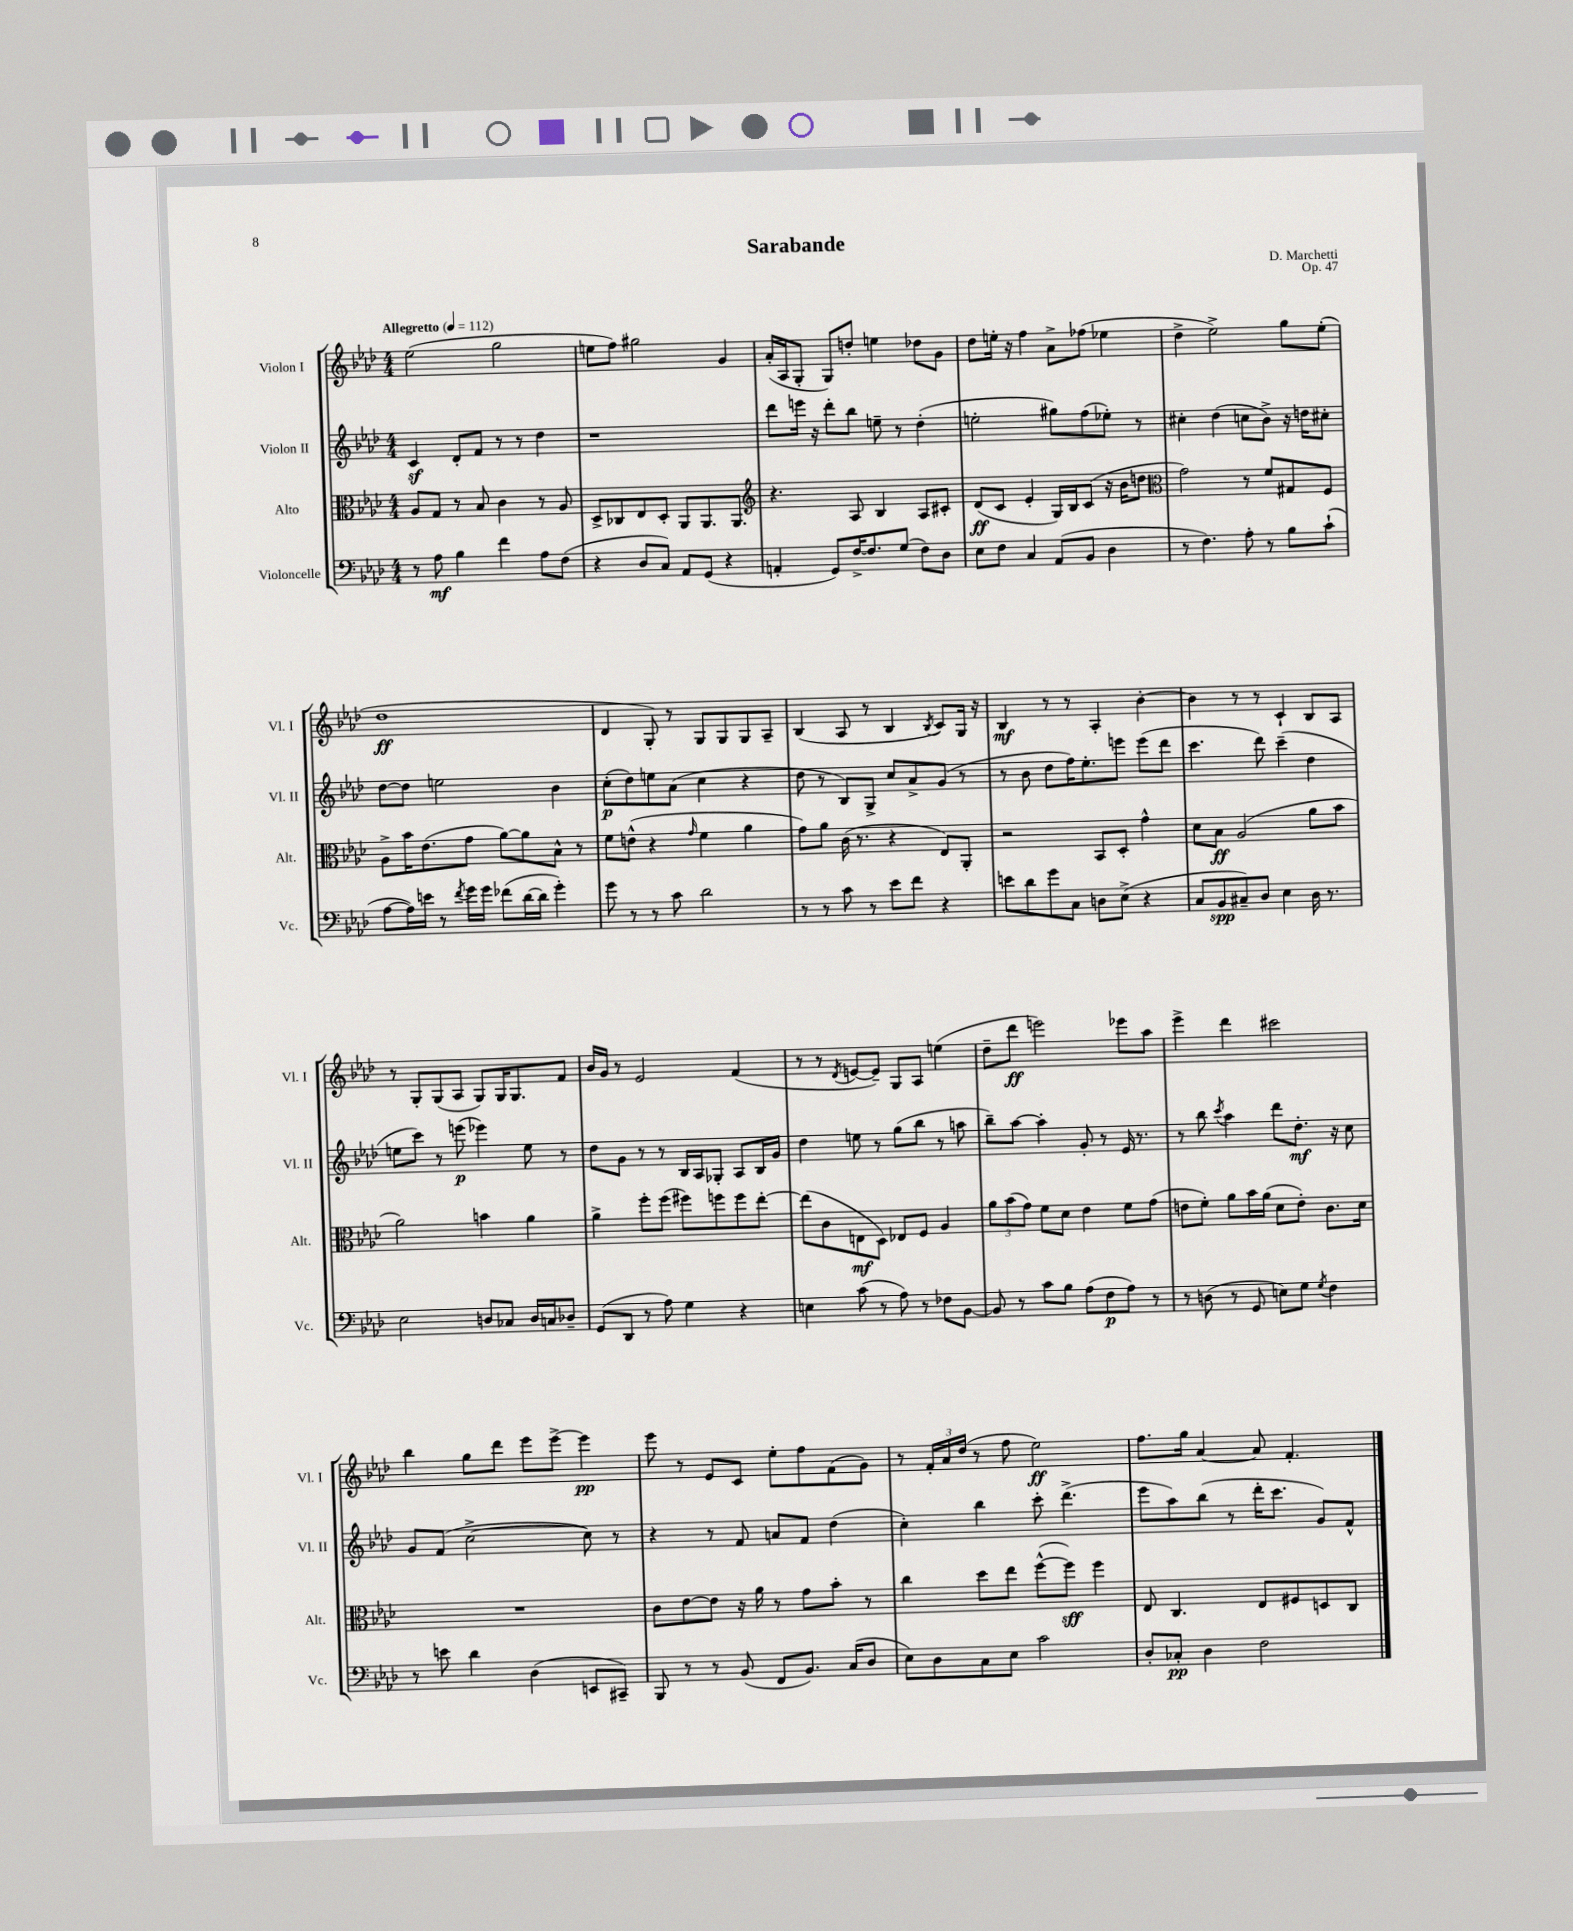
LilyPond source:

\header { title = "Sarabande" composer = "D. Marchetti" opus = "Op. 47" }
<<
\new StaffGroup <<
\new Staff = "s0" \with { instrumentName = "Violon I" shortInstrumentName = "Vl. I" } {
    \clef treble \key aes \major \numericTimeSignature \time 4/4 \tempo "Allegretto" 4 = 112
    ees''2( g''2 |
    e''8 f''8) gis''2 g'4 |
    aes'16-.( aes16 g8-. g8) d''8-. e''4 des''8 g'8 |
    des''8 e''16-. r16 f''4 aes'8-> fes''8( ees''4 |
    des''4-> ees''2->) g''8 ees''8-.( |
    des''1\ff |
    des'4 g8-.) r8 g8 g8 g8 aes8-- |
    bes4( aes8 r8 bes4 \acciaccatura { bes8 } c'8) g16 r16 |
    bes4\mf r8 r8 aes4-. bes'4~-. |
    bes'4 r8 r8 c'4-! bes8 aes8 |
    r8 g8-. g8( aes8 g8) g16 g8. f'8 |
    bes'16 g'16 r8 ees'2 f'4( |
    r8 r8 \acciaccatura { des'8 } e'8~ e'8--) g8 aes8 e''4( |
    des''8-- des'''8\ff e'''2) ees'''8 aes''8 |
    ees'''4-> des'''4 cis'''2 |
    bes''4 g''8 des'''8 ees'''8 ees'''8~-> ees'''4\pp |
    ees'''8 r8 ees'8 c'8 ees''8-. f''8 f'8( g'8) |
    r8 \tuplet 3/2 { f'16-. aes'16 des''16( } r8 f''8 ees''2\ff) |
    f''8. g''16 aes'4~ aes'8 f'4.-. \bar "|." |
}
\new Staff = "s1" \with { instrumentName = "Violon II" shortInstrumentName = "Vl. II" } {
    \clef treble \key aes \major \numericTimeSignature \time 4/4
    c'4\sf des'8-. f'8 r8 r8 des''4 |
    r1 |
    des'''8 e'''16 r16 des'''8-. bes''8 e''8-- r8 des''4-.( |
    e''2-. gis''8) f''8( ees''8-.) r8 |
    cis''4-. des''4( c''8 bes'8->) r16 d''16 cis''8-. |
    des''8~ des''8 e''2 bes'4 |
    c''8-.\p( des''8) e''8 aes'8( c''4 r4 |
    des''8 r8 bes8) g8-> c''8 aes'8-> g'8( r8 |
    r8 bes'8 des''8 f''16) ees''8.-. e'''8 e'''8( des'''8 |
    c'''4. des'''8) c'''4--( des''4 |
    e''8 c'''8) r8 e'''8\p( ees'''4) e''8 r8 |
    des''8 g'8 r8 r8 bes16 aes16 ges8-. aes8 bes16 g'16 |
    des''4 e''8 r8 g''8( bes''8 r8 a''8 |
    bes''8--) aes''8~ aes''4-. g'8-. r8 ees'16 r8. |
    r8 bes''8 \acciaccatura { c'''8 } aes''4 des'''8 des''8.-.\mf r16 c''8 |
    g'8 f'8( c''2~-> c''8) r8 |
    r4 r8 f'8 a'8 f'8 des''4( |
    c''4-.) bes''4 c'''8-. des'''4.->( |
    ees'''8 aes''8) bes''8( r8 des'''16-. c'''8. g'8) f'8-^ \bar "|." |
}
\new Staff = "s2" \with { instrumentName = "Alto" shortInstrumentName = "Alt." } {
    \clef alto \key aes \major \numericTimeSignature \time 4/4
    aes8 g8 r8 bes8 c'4 r8 aes8 |
    des8-> ces8 ees8 des8-. aes,8 aes,8. aes,8. |
    \clef treble r4. aes8 bes4 aes8 cis'8-. |
    des'8\ff( c'8 ees'4-. g16) bes16 c'8( r16 bes'16 d''8 |
    \clef alto g'2) r8 f'8 gis8 f8 |
    aes8-> bes'16 ees'8.( g'8 aes'8~) aes'8 bes8-^ r8 |
    f'8 e'8-^( r4 \grace { g'16 } f'4 aes'4 |
    g'8) aes'8 c'16( r8. r4 ees8) aes,8-. |
    r2 bes,8 des8-. g'4-^ |
    des'8 bes8\ff aes2( aes'8 bes'8 |
    aes'2) b'4 aes'4 |
    aes'4-> f''8-. f''8( fis''8) f''8 f''8 ees''8~-. |
    ees''8( c'8 e8\mf des8) ees8 f8 aes4 |
    \tuplet 3/2 { aes'8 bes'8( g'8) } f'8 des'8 ees'4 f'8 g'8( |
    e'8 f'8-.) aes'8 bes'16 aes'16( des'8 e'8-.) c'8. des'16 |
    R1 |
    c'8 ees'8~ ees'8 r16 aes'16 r8 g'8 bes'8-. r8 |
    c''4 des''8 ees''8 f''8~-^( f''8\sff) f''4 |
    ees8 c4. ees8 fis8 d8 c8 \bar "|." |
}
\new Staff = "s3" \with { instrumentName = "Violoncelle" shortInstrumentName = "Vc." } {
    \clef bass \key aes \major \numericTimeSignature \time 4/4
    r8 aes8\mf bes4 f'4 aes8 f8( |
    r4 des8 c8) aes,8 g,8( r4 |
    a,4-. g,8) f16~-> f8. g8( f8) des8 |
    ees8 f8 c4 aes,8( bes,8 des4 |
    r8 f4.) aes8-. r8 bes8 c'8-!( |
    aes8~ aes16) e'16 r8 \acciaccatura { f'8 } g'16 g'16 fes'8( des'16~ des'16 g'4-.) |
    g'8 r8 r8 c'8 des'2 |
    r8 r8 c'8 r8 ees'8 f'8 r4 |
    e'8 des'8 g'8 c8 d8 ees8->( r4 |
    c8 bes,8\spp cis8--) des8 ees4 des16 r8. |
    ees2 d8 ces8 d16 c16 des8-- |
    g,8( des,8 r8 aes8) g4 r4 |
    e4 c'8( r8 aes8) r8 fes8 bes,8~ |
    bes,8 r8 c'8 bes8 aes8( f8\p aes8) r8 |
    r8 d8( r8 g,8 e8) g8 \acciaccatura { g8 } f4 |
    r8 e'8 des'4 des4( e,8 cis,8--) |
    bes,,8 r8 r8 bes,8( f,8 bes,8.) c16( des8 |
    ees8) des8 c8 ees8 c'2 |
    des8-. ces8-.\pp des4 f2 \bar "|." |
}
>>
>>
\layout { \context { \Score \remove "Bar_number_engraver" } }
